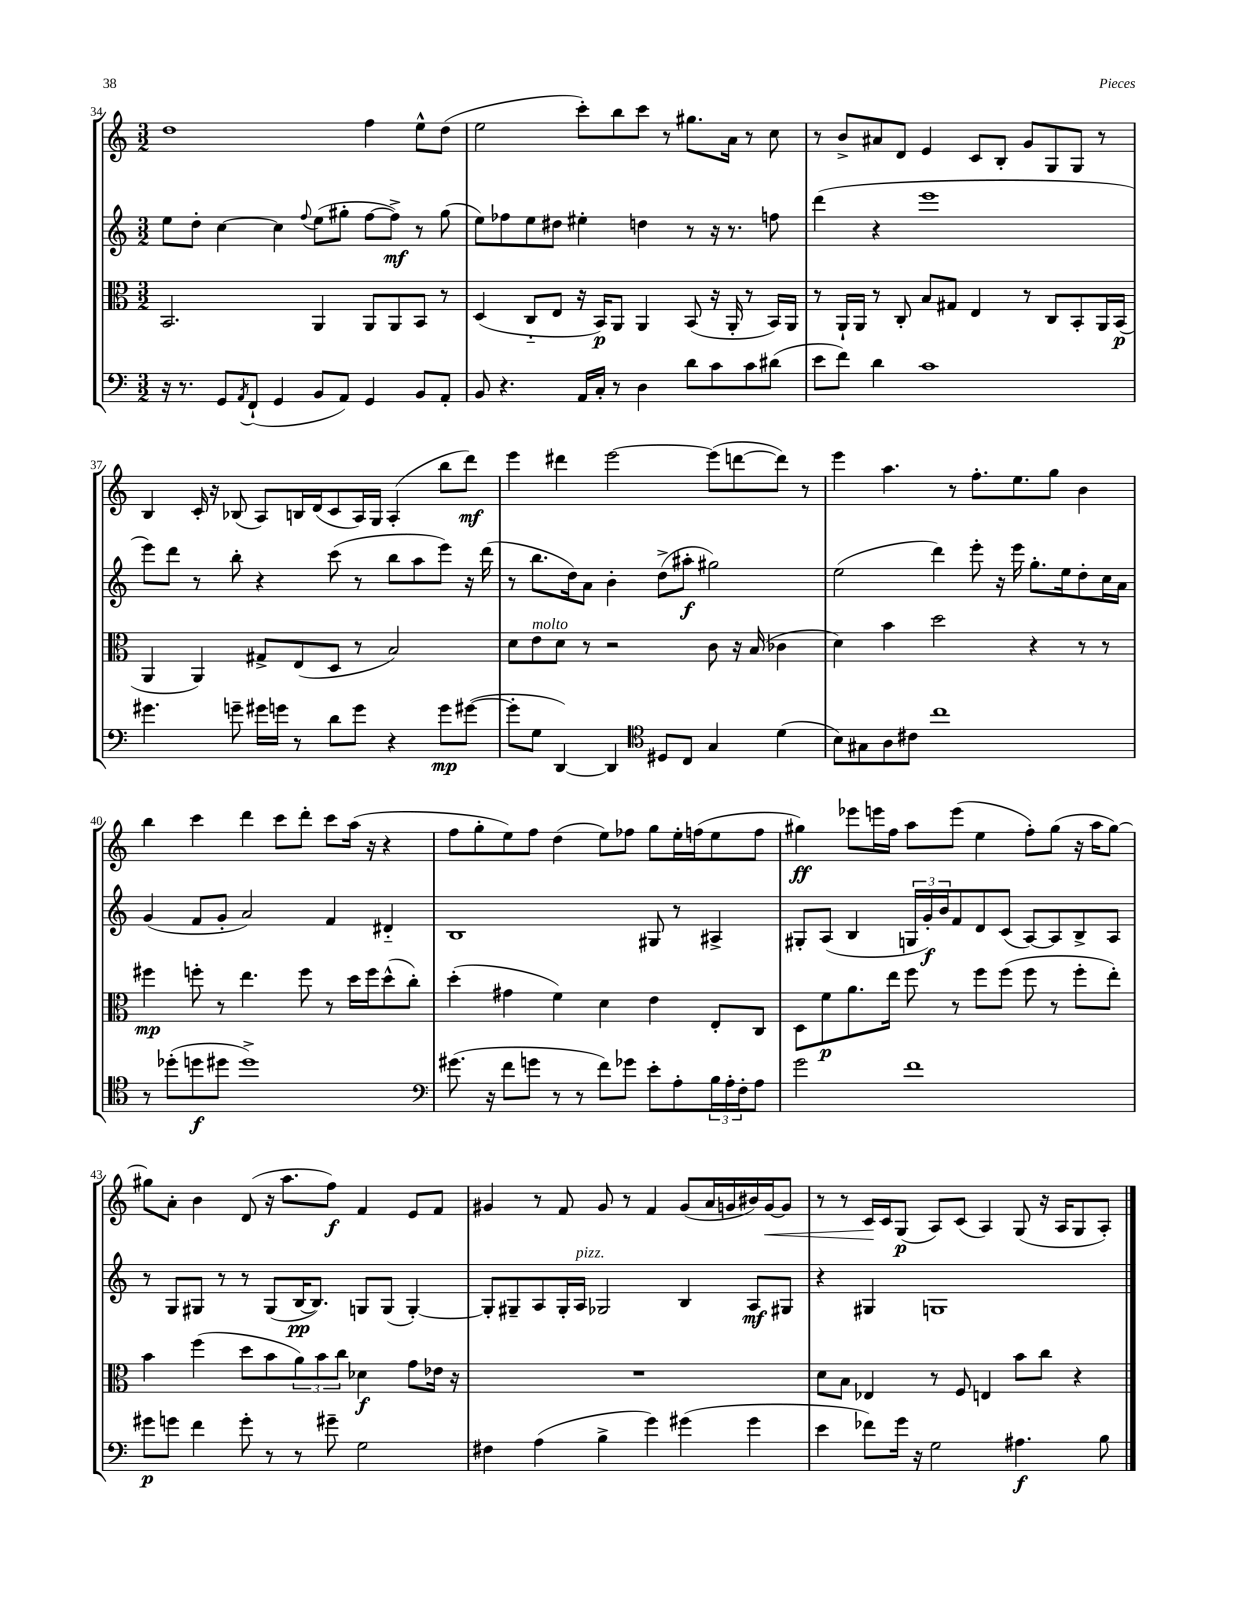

**kern	**kern	**kern	**kern
*staff4	*staff3	*staff2	*staff1
*clefF4	*clefC3	*clefG2	*clefG2
*k[]	*k[]	*k[]	*k[]
*M3/2	*M3/2	*M3/2	*M3/2
16r	2.BB	8ee	1dd
8.r	.	.	.
.	.	8dd'	.
8GG	.	[4cc	.
8qAA	.	.	.
(8FF`	.	.	.
4GG	.	4cc]	.
.	.	8qqff	.
8BB	4AA	(8ee	.
8AA)	.	8gg#'	.
4GG	8AA	[8ff	4ff
.	8AA	8ff^])	.
8BB	8BB	8r	8ee^^
8AA'	8r	(8gg#	(8dd
=	=	=	=
8BB	(4D	8ee)	2ee
4.r	.	8ff-	.
.	8C'~	8ee	.
.	8E	8dd#	.
16AA	16r	4ee#'	8ccc')
16C'	16BB)	.	.
8r	8AA	.	8bb
4D	4AA	4dd	8ccc
.	.	.	8r
8d	(8BB	8r	8.gg#
8c	16r	16r	.
.	16AA'	8.r	16a
8c	8r	.	8r
(8d#	16BB)	8ff	8cc
.	16AA	.	.
=	=	=	=
8e	8r	(4ddd	8r
8f)	16AA`	.	8b^
.	16AA	.	.
4d	8r	4r	8a#
.	8C'	.	8d
1c	8B	1eee	4e
.	8G#	.	.
.	4E	.	8c
.	.	.	8B'
.	8r	.	8g
.	8C	.	8G
.	8BB'	.	8G
.	16AA	.	8r
.	(16BB	.	.
=	=	=	=
4.g#	4AA	8eee)	4B
.	.	8ddd	.
.	4AA)	8r	16c'
.	.	.	16r
8g~	.	8bb'	(8B-
16g#	8G#^	4r	8A)
16g	.	.	.
8r	(8E	.	16B
.	.	.	(16d
8d	8D	(8ccc	8c
8g	8r	8r	16A)
.	.	.	16G
4r	2B)	8bb	(4A'
.	.	8aa	.
8g	.	8eee)	8bb
([8g#	.	16r	8ddd)
.	.	(16ddd	.
=	=	=	=
8g#']	8d	8r	4eee
8G	8e	8.bb	.
[4DD)	8d	.	4ddd#
.	.	16dd)	.
.	8r	8a	.
4DD]	2r	4b'	[2eee
*clefC4	*	*	*
8D#	.	(8dd^	.
8C	.	8aa#'	.
4G	8c	2gg#)	(8eee]
.	16r	.	[8ddd
.	(16B	.	.
(4d	4c-	.	8ddd])
.	.	.	8r
=	=	=	=
8B)	4d)	(2ee	4eee
8G#	.	.	.
8A	4b	.	4.aa
8c#	.	.	.
1cc	2dd	4ddd)	.
.	.	.	8r
.	.	8eee'	8.ff'
.	.	16r	.
.	.	16eee	8.ee
.	4r	8.gg'	.
.	.	.	8gg
.	.	16ee	.
.	8r	8dd'	4b
.	8r	16cc	.
.	.	16a	.
=	=	=	=
8r	4ff#	(4g	4bb
(8dd-'	.	.	.
8dd	8ff'	8f	4ccc
8dd#	8r	8g'	.
1dd#^)	4.ee	2a)	4ddd
.	.	.	8ccc
.	8ff	.	8ddd'
.	8r	4f	8ccc
.	16dd	.	(16aa
.	16ff	.	16r
.	(8dd^^	4d#'~	4r
.	8cc')	.	.
=	=	=	=
*clefF4	*	*	*
(8.g#	(4dd'	1B	8ff
.	.	.	8gg'
16r	.	.	.
8f	4g#	.	8ee)
8g	.	.	8ff
8r	4f)	.	(4dd
8r	.	.	.
8f)	4d	.	8ee)
8g-	.	.	8ff-
8e'	4e	8G#	8gg
8A'	.	8r	16ee'
.	.	.	(16ff
24B	8E'	4A#^	8ee
24A'	.	.	.
24F'	.	.	.
8A	8C	.	8ff
=	=	=	=
2g	8D	8G#'	4gg#)
.	8f	(8A	.
.	8.a	4B	8eee-
.	.	.	16eee
.	16ee	.	16ff
1f	8ff	24G	8aa
.	.	24g')	.
.	.	24b	.
.	8r	8f	(8eee
.	8ff	8d	4ee
.	(8ff	(8c	.
.	8ff	[8A)	8ff')
.	8r	8A]	(8gg#
.	8ff'	8B^	16r
.	.	.	16aa
.	8ee')	8A	[8gg#)
=	=	=	=
8g#	4b	8r	8gg#]
8g	.	8G	8a'
4f	(4ff	8G#	4b
.	.	8r	.
8g'	8dd	8r	(8d
8r	8b	(8G#	16r
.	.	.	8.aa
8r	12a)	[16B	.
.	.	8.B])	.
.	12b	.	.
8g#~	.	.	8ff)
.	12cc	.	.
2G	4d-	8G	4f
.	.	(8G	.
.	8g	[4G')	8e
.	16e-	.	8f
.	16r	.	.
=	=	=	=
4F#	1.r	8G']	4g#
.	.	8G#~	.
(4A	.	8A	8r
.	.	16G#'	8f
.	.	16A	.
4B^	.	2G-	8g#
.	.	.	8r
4g)	.	.	4f
(4g#	.	4B	(8g#
.	.	.	16a
.	.	.	16g
4g#	.	8A	16b#)
.	.	.	[16g
.	.	8G#	8g]
=	=	=	=
4e	8d	4r	8r
.	8B	.	8r
8f-)	4E-	4G#	16c
.	.	.	16c
16g	.	.	(8G
16r	.	.	.
2G	8r	1G	8A)
.	8F	.	(8c
.	4E	.	4A)
4.A#	8b	.	(8G
.	8cc	.	16r
.	.	.	16A
.	4r	.	8G
8B	.	.	8A')
==	==	==	==
*-	*-	*-	*-
